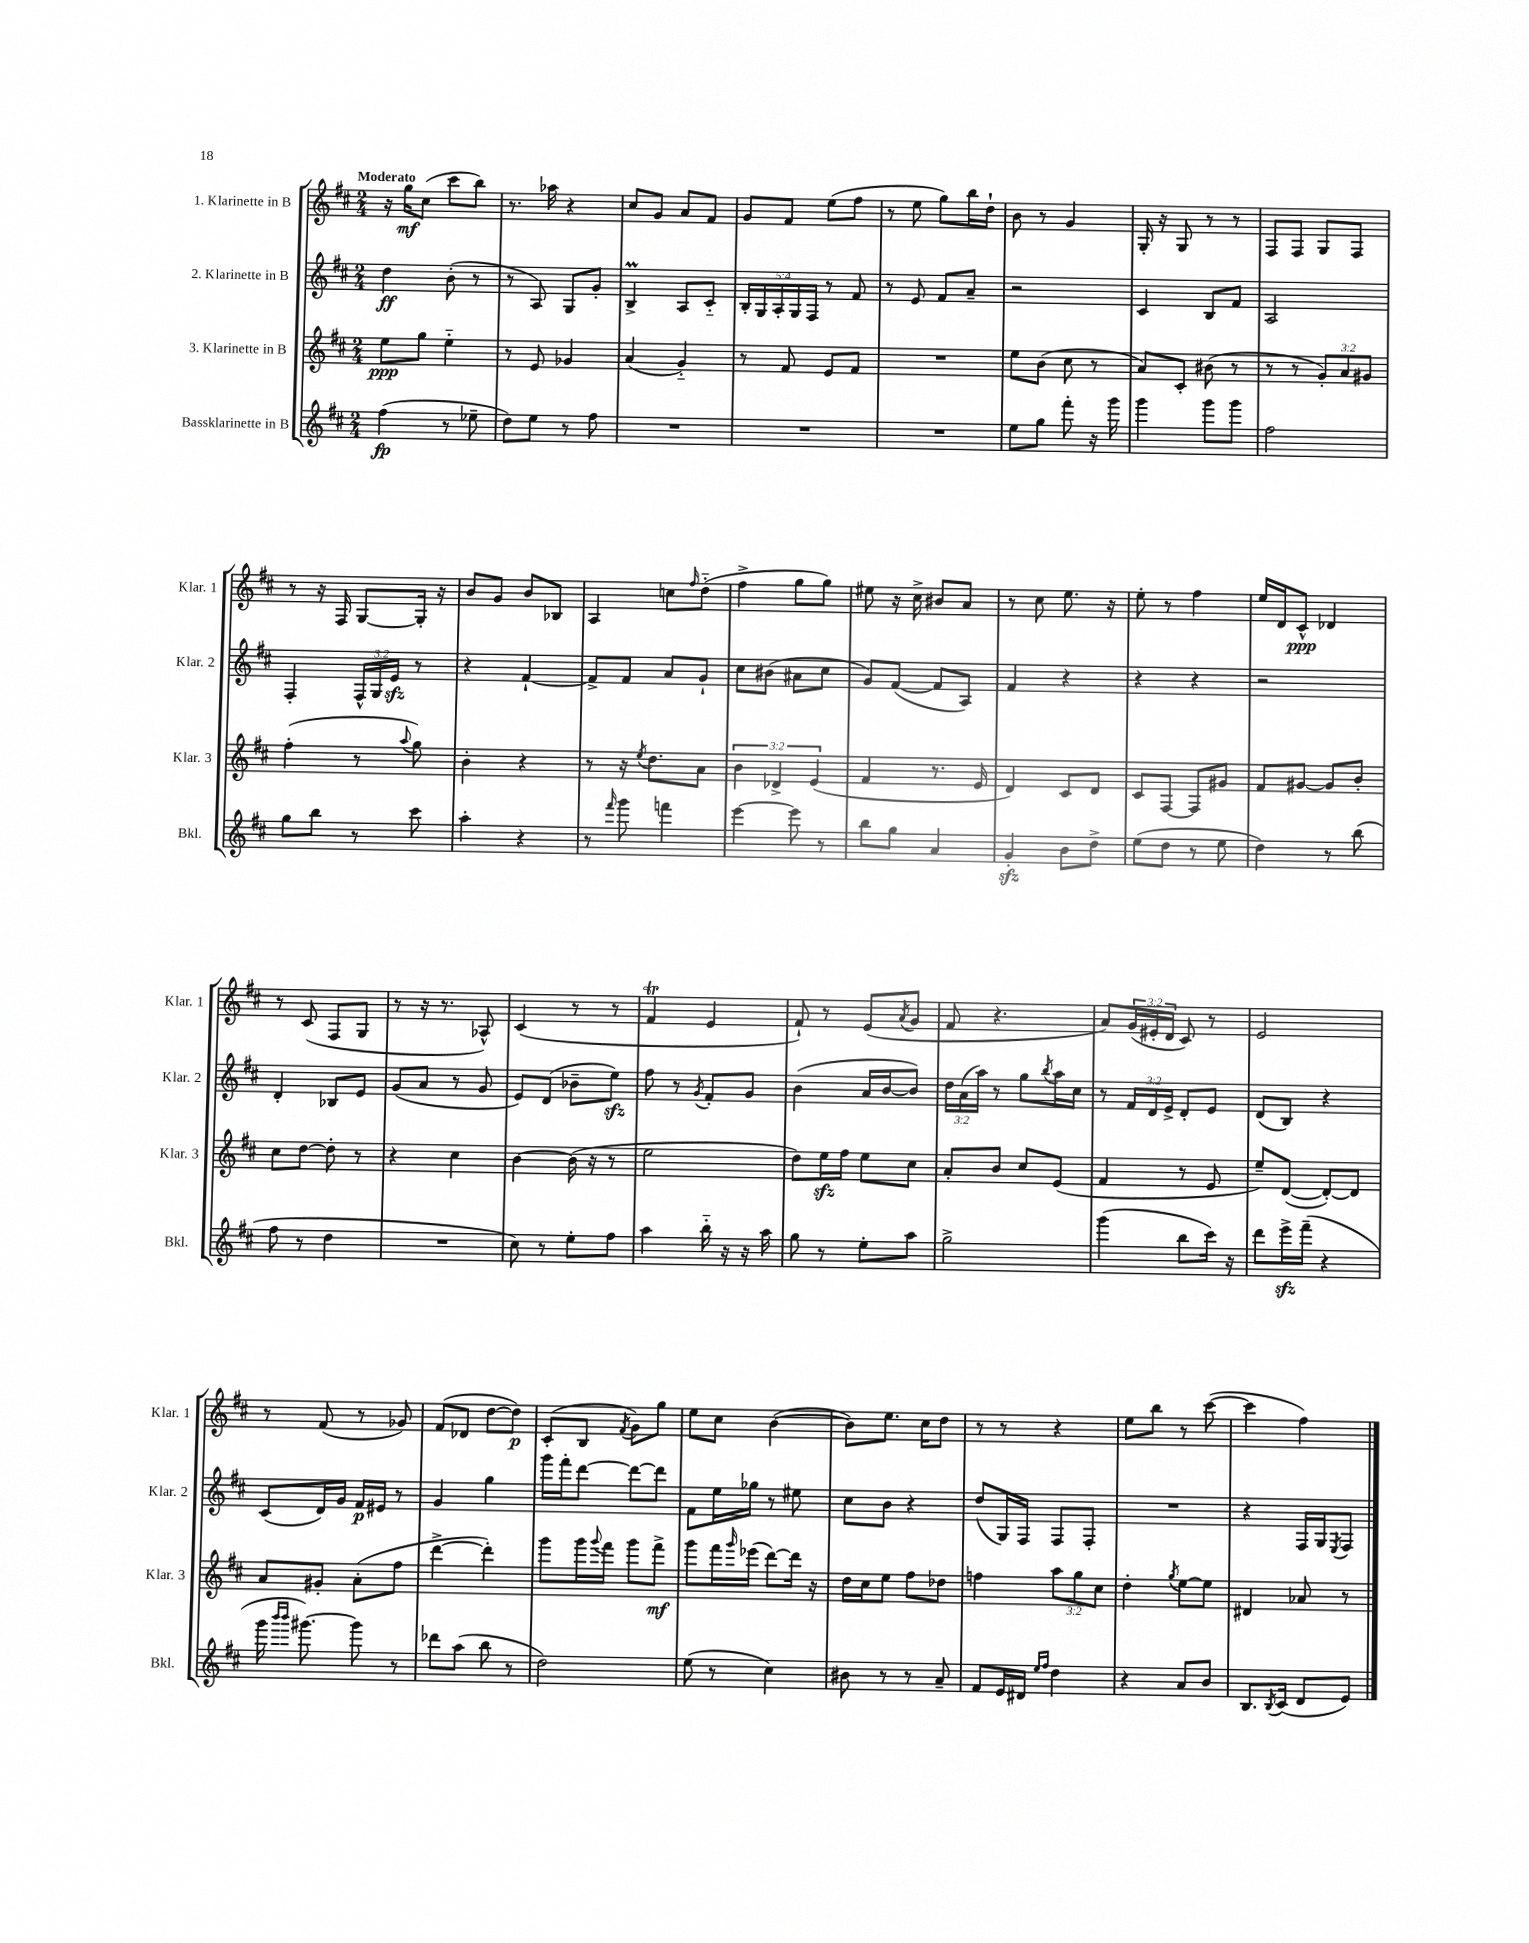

**kern	**dynam	**kern	**dynam	**kern	**dynam	**kern	**dynam
*part4	*part4	*part3	*part3	*part2	*part2	*part1	*part1
*staff4	*staff4	*staff3	*staff3	*staff2	*staff2	*staff1	*staff1
*I"Bassklarinette in B	*	*I"3. Klarinette in B	*	*I"2. Klarinette in B	*	*I"1. Klarinette in B	*
*I'Bkl.	*	*I'Klar. 3	*	*I'Klar. 2	*	*I'Klar. 1	*
*clefG2	*	*clefG2	*	*clefG2	*	*clefG2	*
*k[f#c#]	*	*k[f#c#]	*	*k[f#c#]	*	*k[f#c#]	*
*M2/4	*	*M2/4	*	*M2/4	*	*M2/4	*
=1	=1	=1	=1	=1	=1	=1	=1
!	!	!	!	!	!	!LO:TX:a:B:t=Moderato	!
(4ff#\	fp	8ee\L	ppp	4dd\	ff	16r	.
.	.	.	.	.	.	16gg\KL	mf
.	.	8gg\J	.	.	.	(8cc#\J	.
8r	.	4ee\	.	(8b'\	.	8ccc#\L	.
8ee-X~\	.	.	.	8r	.	8bb\J)	.
=2	=2	=2	=2	=2	=2	=2	=2
8dd\L)	.	8r	.	8r	.	8.r	.
8ee\J	.	8e/	.	8A/)	.	.	.
.	.	.	.	.	.	16aa-X\	.
8r	.	4g-X/	.	8G/L	.	4r	.
8ff#\	.	.	.	8g'/J	.	.	.
=3	=3	=3	=3	=3	=3	=3	=3
2r	.	(4a/	.	4BM^/	.	8cc#/L	.
.	.	.	.	.	.	8g/J	.
.	.	4g/)	.	8A/L	.	8a/L	.
.	.	.	.	8c#/J	.	8f#/J	.
=4	=4	=4	=4	=4	=4	=4	=4
2r	.	8r	.	20B'/LL	.	8g/L	.
.	.	.	.	20G/	.	.	.
.	.	.	.	20A'/	.	.	.
.	.	8f#/	.	.	.	8f#/J	.
.	.	.	.	20G/	.	.	.
.	.	.	.	20F#/JJ	.	.	.
.	.	8e/L	.	8r	.	(8ee\L	.
.	.	8f#/J	.	8f#/	.	8ff#\J	.
=5	=5	=5	=5	=5	=5	=5	=5
2r	.	2r	.	8r	.	8r	.
.	.	.	.	8e/	.	8ee\	.
.	.	.	.	8f#/L	.	8gg\L)	.
.	.	.	.	8a~/J	.	16bb\L	.
.	.	.	.	.	.	16dd`\JJ	.
=6	=6	=6	=6	=6	=6	=6	=6
8ee\L	.	8ee\L	.	2r	.	8b\	.
8gg\J	.	(8b\J	.	.	.	8r	.
8fff#'\	.	8cc#\	.	.	.	4g/	.
16r	.	8r	.	.	.	.	.
16ggg\	.	.	.	.	.	.	.
=7	=7	=7	=7	=7	=7	=7	=7
4ggg\	.	8a/L)	.	4c#/	.	16G'/	.
.	.	.	.	.	.	16r	.
.	.	8c#'/J	.	.	.	8G/	.
8ggg\L	.	(8b#X\	.	8B/L	.	8r	.
8ggg\J	.	8r	.	8f#/J	.	8r	.
=8	=8	=8	=8	=8	=8	=8	=8
2ff#\	.	8r	.	2A/	.	8F#/L	.
.	.	8r	.	.	.	8F#/J	.
.	.	12g'/L)	.	.	.	8G/L	.
.	.	12a/	.	.	.	.	.
.	.	.	.	.	.	8F#/J	.
.	.	12g#X/J	.	.	.	.	.
!!LO:LB:g=z
=9	=9	=9	=9	=9	=9	=9	=9
8gg\L	.	(4ff#'\	.	4F#'/	.	8r	.
8bb\J	.	.	.	.	.	16r	.
.	.	.	.	.	.	16F#/	.
8r	.	8r	.	24F#^^/LL	.	[8G/L	.
.	.	.	.	24G/	.	.	.
.	.	.	.	24ezz/JJ	.	.	.
.	.	8qqaa/	.	.	.	.	.
8ccc#\	.	8gg\)	.	8r	.	16G'/Jk]	.
.	.	.	.	.	.	16r	.
=10	=10	=10	=10	=10	=10	=10	=10
4aa'\	.	4b'\	.	4r	.	8b/L	.
.	.	.	.	.	.	8g/J	.
4r	.	4r	.	[4f#`/	.	8b/L	.
.	.	.	.	.	.	8B-X/J	.
=11	=11	=11	=11	=11	=11	=11	=11
8r	.	8r	.	8f#^/L]	.	4A/	.
16qqfff#/	.	.	.	.	.	.	.
8ggg\	.	16r	.	8f#/J	.	.	.
.	.	8qee/	.	.	.	.	.
.	.	8.dd\L	.	.	.	.	.
4fffn\	.	.	.	8a/L	.	8ccn\L	.
.	.	.	.	.	.	16qqff#/	.
.	.	8a\J	.	8g`/J	.	(8dd\J	.
=12	=12	=12	=12	=12	=12	=12	=12
[4eee\	.	6b\	.	8cc#\L	.	4ff#^\	.
.	.	.	.	(8b#X\J	.	.	.
.	.	6d-X^/	.	.	.	.	.
8eee\]	.	.	.	8a#X\L	.	8gg\L	.
.	.	(6e/	.	.	.	.	.
8r	.	.	.	8cc#\J	.	8gg\J)	.
=13	=13	=13	=13	=13	=13	=13	=13
8bb\L	.	4f#/	.	8g/L)	.	8ee#X\	.
8gg\J	.	.	.	([8f#/J	.	16r	.
.	.	.	.	.	.	16cc#^\	.
4a/	.	8.r	.	8f#/L]	.	8b#X/L	.
.	.	.	.	8A/J)	.	8a/J	.
.	.	16e/	.	.	.	.	.
=14	=14	=14	=14	=14	=14	=14	=14
4gzz'/	.	4d/)	.	4f#/	.	8r	.
.	.	.	.	.	.	8cc#\	.
8b\L	.	8c#/L	.	4r	.	8.ee\	.
8dd^\J	.	8d/J	.	.	.	.	.
.	.	.	.	.	.	16r	.
=15	=15	=15	=15	=15	=15	=15	=15
(8ee\L	.	8c#/L	.	4r	.	8ee'\	.
8dd\J	.	[8F#/J	.	.	.	8r	.
8r	.	8F#/L]	.	4r	.	4ff#\	.
8ee\	.	8g#X/J	.	.	.	.	.
=16	=16	=16	=16	=16	=16	=16	=16
4dd\)	.	8f#/L	.	2r	.	16ee/LL	.
.	.	.	.	.	.	16d/J	.
.	.	[8g#X/J	.	.	.	8c#^^/J	ppp
8r	.	8g#/L]	.	.	.	4d-X/	.
(8bb\	.	8b'/J	.	.	.	.	.
!!LO:LB:g=z
=17	=17	=17	=17	=17	=17	=17	=17
8ff#\	.	8cc#\L	.	4d'/	.	8r	.
8r	.	[8dd\J	.	.	.	(8c#/	.
4dd\	.	8dd'\]	.	8B-X/L	.	8F#/L	.
.	.	8r	.	8e/J	.	8G/J	.
=18	=18	=18	=18	=18	=18	=18	=18
2r	.	4r	.	(8g/L	.	8r	.
.	.	.	.	8a/J	.	16r	.
.	.	.	.	.	.	8.r	.
.	.	4cc#\	.	8r	.	.	.
.	.	.	.	8g/	.	8A-X^^/)	.
=19	=19	=19	=19	=19	=19	=19	=19
8cc#\)	.	[4b\	.	8e/L)	.	(4c#/	.
8r	.	.	.	(8d/J	.	.	.
8ee'\L	.	(16b\]	.	8b-X~\L	.	8r	.
.	.	16r	.	.	.	.	.
8ff#\J	.	8r	.	8eezz\J)	.	8r	.
=20	=20	=20	=20	=20	=20	=20	=20
4aa\	.	2ee\	.	8ff#\	.	4f#t/	.
.	.	.	.	8r	.	.	.
.	.	.	.	8qg/	.	.	.
16bb\	.	.	.	8f#'/L	.	4e/	.
16r	.	.	.	.	.	.	.
16r	.	.	.	8g/J	.	.	.
16aa\	.	.	.	.	.	.	.
=21	=21	=21	=21	=21	=21	=21	=21
8gg\	.	8dd\L)	.	(4b\	.	8f#`/)	.
8r	.	16eezz\L	.	.	.	8r	.
.	.	16ff#\JJ	.	.	.	.	.
8ee'\L	.	8ee\L	.	16a/LL	.	(8e/L	.
.	.	.	.	[16b/J	.	.	.
.	.	.	.	.	.	8qa/	.
8aa\J	.	8cc#\J	.	8b/J])	.	8g/J	.
=22	=22	=22	=22	=22	=22	=22	=22
2gg^\	.	8a'/L	.	24dd\LL	.	8f#/	.
.	.	.	.	(24a\	.	.	.
.	.	.	.	24aa\JJ)	.	.	.
.	.	8b/J	.	8r	.	4.r	.
.	.	8cc#/L	.	8gg\L	.	.	.
.	.	.	.	8qbb/	.	.	.
.	.	(8e/J	.	16aa\L	.	.	.
.	.	.	.	16cc#\JJ	.	.	.
=23	=23	=23	=23	=23	=23	=23	=23
(4ggg\	.	4f#/	.	8r	.	8a/L)	.
.	.	.	.	24f#/LL	.	(24g/L	.
.	.	.	.	24d/	.	24e#X'/	.
.	.	.	.	24e^/JJ	.	24d/JJ	.
8bb\L	.	8r	.	8d'/L	.	8c#/)	.
16ccc#\Jk)	.	8e/	.	8e/J	.	8r	.
16r	.	.	.	.	.	.	.
=24	=24	=24	=24	=24	=24	=24	=24
8ddd\L	.	8ee~/L)	.	(8d/L	.	2e/	.
16eeezz^\L	.	([8d/J	.	8B/J)	.	.	.
(16fff#~\JJ	.	.	.	.	.	.	.
4r	.	8d'/L_)	.	4r	.	.	.
.	.	8d/J]	.	.	.	.	.
!!LO:LB:g=z
=25	=25	=25	=25	=25	=25	=25	=25
16ggg\	.	8a/L	.	(8c#/L	.	8r	.
16qqbbb/LL	.	.	.	.	.	.	.
16qqbbb/JJ	.	.	.	.	.	.	.
[8.ggg#X\)	.	.	.	.	.	.	.
.	.	8g#X'/J	.	16d/L)	.	(8f#/	.
.	.	.	.	16g/JJ	.	.	.
8ggg#\]	.	(8a'\L	.	16f#/LL	p	8r	.
.	.	.	.	16e#X/JJ	.	.	.
8r	.	8ff#\J	.	8r	.	8g-X/)	.
=26	=26	=26	=26	=26	=26	=26	=26
8ddd-X\L	.	[4ddd^\	.	4g/	.	(8f#/L	.
(8aa\J	.	.	.	.	.	8d-X/J	.
8bb\	.	4ddd'\])	.	4gg\	.	[8dd\L	.
8r	.	.	.	.	.	8dd\J])	p
=27	=27	=27	=27	=27	=27	=27	=27
2dd\)	.	8ggg\L	.	16ggg\LL	.	(8c#'/L	.
.	.	.	.	16fff#'\J	.	.	.
.	.	16ggg\L	.	[8ddd\J	.	8B/J	.
.	.	8qqggg/	.	.	.	.	.
.	.	16fff#\JJ	.	.	.	.	.
.	.	.	.	.	.	8qf#/	.
.	.	8ggg\L	.	8ddd\L_	.	8g\L)	.
.	.	8fff#^\J	mf	8ddd\J]	.	8gg\J	.
=28	=28	=28	=28	=28	=28	=28	=28
(8ee\	.	8ggg\L	.	8f#\L	.	8ee\L	.
8r	.	16fff#\L	.	16ee\L	.	8cc#\J	.
.	.	16qqggg/	.	.	.	.	.
.	.	(16eee-X\JJ	.	16gg-X\JJ	.	.	.
4cc#\)	.	[8ddd\L)	.	8r	.	([4b\	.
.	.	16ddd\Jk]	.	8ee#X\	.	.	.
.	.	16r	.	.	.	.	.
=29	=29	=29	=29	=29	=29	=29	=29
8b#X\	.	16dd\LL	.	8cc#\L	.	8b\L])	.
.	.	16cc#\J	.	.	.	.	.
8r	.	8ee\J	.	8b\J	.	8.ee\J	.
8r	.	8ff#\L	.	4r	.	.	.
.	.	.	.	.	.	16cc#\KL	.
8a~/	.	8dd-X\J	.	.	.	8dd\J	.
=30	=30	=30	=30	=30	=30	=30	=30
8f#/L	.	4ffn\	.	(8dd/L	.	8r	.
16e/L	.	.	.	16G/L)	.	8r	.
16d#X/JJ	.	.	.	16F#/JJ	.	.	.
16qqee/LL	.	.	.	.	.	.	.
16qqff#/JJ	.	.	.	.	.	.	.
4dd\	.	12aa\L	.	8F#/L	.	4r	.
.	.	12gg\	.	.	.	.	.
.	.	.	.	8F#'/J	.	.	.
.	.	12cc#\J	.	.	.	.	.
=31	=31	=31	=31	=31	=31	=31	=31
4r	.	4dd'\	.	2r	.	8ee\L	.
.	.	.	.	.	.	8bb\J	.
.	.	8qgg/	.	.	.	.	.
8a/L	.	[8ee\L	.	.	.	8r	.
8b/J	.	8ee\J]	.	.	.	([8ccc#\	.
=32	=32	=32	=32	=32	=32	=32	=32
8.B/L	.	4d#X/	.	4r	.	4ccc#\]	.
8qB/	.	.	.	.	.	.	.
(16c#/Jk	.	.	.	.	.	.	.
8d/L	.	8a-X/	.	16F#/LL	.	4ff#\)	.
.	.	.	.	16G/J	.	.	.
.	.	.	.	8qE/	.	.	.
8e/J)	.	8r	.	8F#/J	.	.	.
==	==	==	==	==	==	==	==
*-	*-	*-	*-	*-	*-	*-	*-
